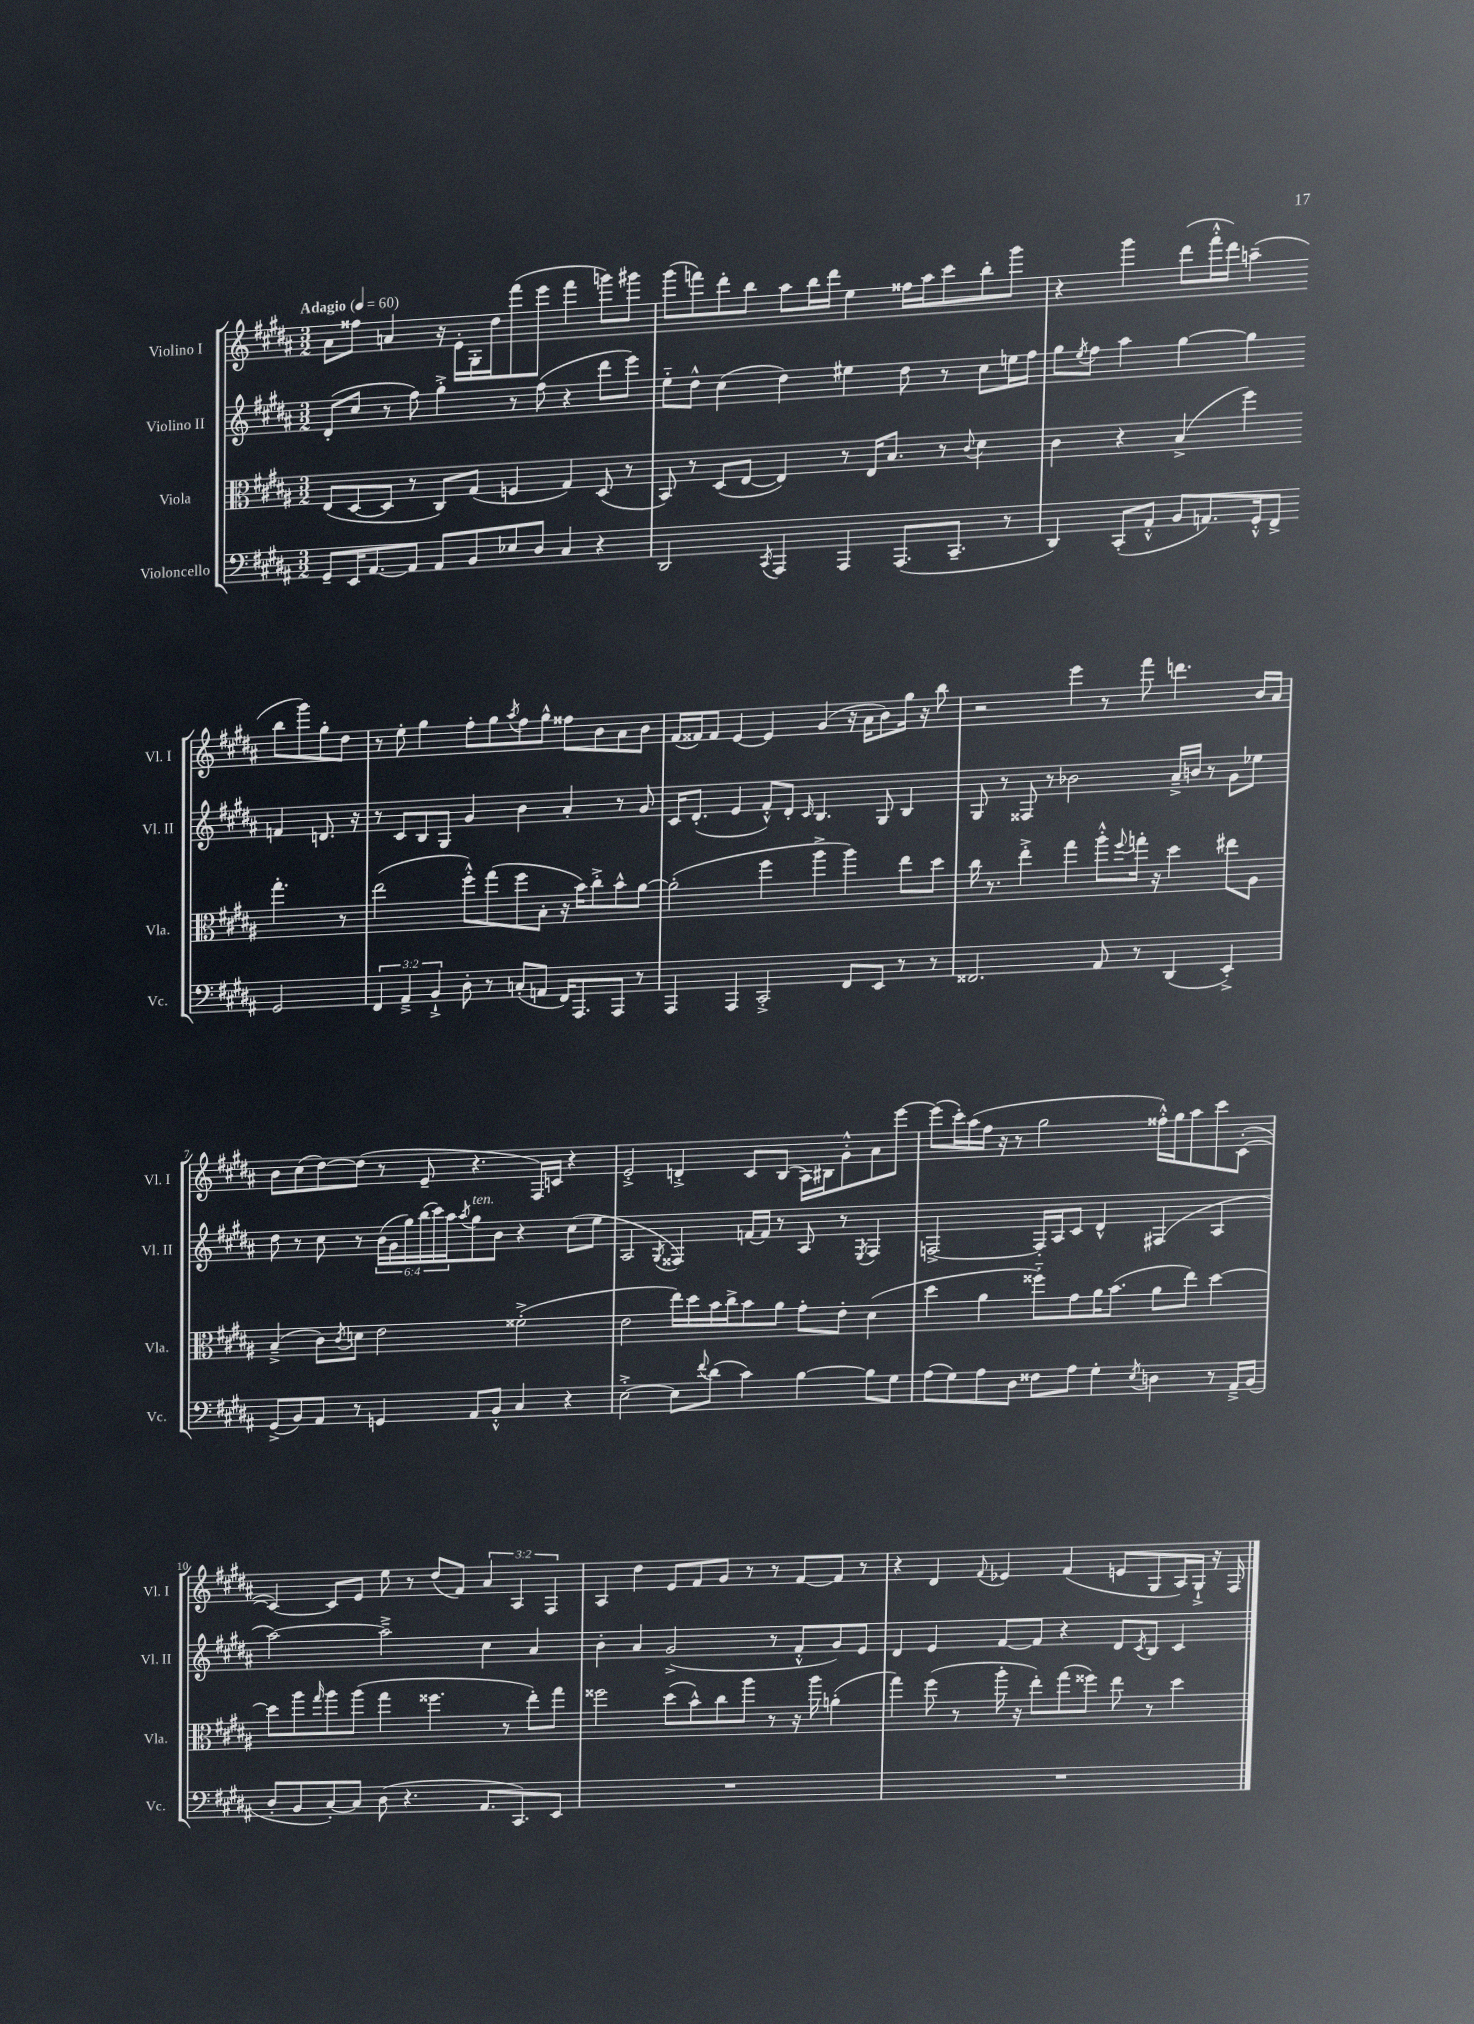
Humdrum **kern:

**kern	**kern	**kern	**kern
*staff4	*staff3	*staff2	*staff1
*clefF4	*clefC3	*clefG2	*clefG2
*k[f#c#g#d#a#]	*k[f#c#g#d#a#]	*k[f#c#g#d#a#]	*k[f#c#g#d#a#]
*M3/2	*M3/2	*M3/2	*M3/2
*MM60	*MM60	*MM60	*MM60
8GG#~	(8E	(8d#'	8a#
16EE	[8D#	8cc#	8ff##
[8.AA#	.	.	.
.	8D#]	8r	4a
8AA#]	8r	8ff#)	.
8AA#	8C#)	4gg#'^	16r
.	.	.	16e'
8BB	(8G#	.	16G#'
.	.	.	16dd#
8E-	4F	8r	(8fff#
8D#	.	(8ff#	8eee
4C#	4G#)	4r	4fff#
4r	(8D#	8ddd#	8ggg)
.	8r	8eee)	8ggg#
=	=	=	=
2DD#	8BB)	8ee'~	(8ggg#
.	8r	8dd#^^	8fff)
.	(8D#	(4cc#	8ddd#'
.	[8E	.	8bb
8qCC#	.	.	.
4AAA#	4E])	4dd#)	8aa#
.	.	.	16bb
.	.	.	16ddd#
4AAA#	8r	4ee#	4ee
.	16E	.	.
.	8.B	.	.
(8.AAA#	.	8dd#	16ff##
.	.	.	16aa#
.	8r	8r	8ccc#
8.CC#~	.	.	.
.	8qqc#	.	.
.	4d#	8cc#	8bb'
8r	.	16ee	8ggg#
.	.	16ff#	.
=	=	=	=
4DD#)	4c#	8gg#	4r
.	.	8qee	.
.	.	8ff#	.
(8CC#'	4r	4aa#	4ggg#
8AA#'^^	.	.	.
8BB	(4B^	[4gg#	(8ddd#
8.AA)	.	.	16fff#'^^
.	.	.	16ddd#)
.	4ff#)	4gg#]	(4aa~
16GG#'^^	.	.	.
8FF#^	.	.	.
2GG#	4.gg#'	4f	8bb
.	.	.	8ggg#)
.	.	8.d	8gg#'
.	8r	.	8dd#
.	.	16r	.
=	=	=	=
6FF#	(2ee	8r	8r
.	.	8c#	8ee'
6AA#~^	.	.	.
.	.	8B	4gg#
6BB`^	.	.	.
.	.	8G#	.
8D#'	8ff#'^^)	4g#	8ff#'
8r	(8gg#	.	8gg#
.	.	.	8qaa#
(8C'	8ff#	4b	8ff#
8AA	8B'	.	8gg#^^
16FF#)	16r	4a#'	8ff##
8.AAA#	16b)	.	.
.	8cc#'^	.	8b
8AAA#	8b^^	8r	8a#
8r	[8a#	8g#	8b
=	=	=	=
4AAA#	(2a#']	16c#	(16f#
.	.	(8.d#'	16f##)
.	.	.	8f##
4AAA#	.	4e	[4e
2CC#'^	4ff#	8f#'^^)	4e]
.	.	8d#'	.
.	.	16qqc#	.
.	4aa#^	4.B	(4g#
8FF#	4aa#)	.	16r
.	.	.	16a#
8EE	.	8G#	8b)
8r	8ee	4B	16gg#
.	.	.	16r
8r	8dd#	.	8bb
=	=	=	=
2.FF##	16cc#	8G#	2r
.	8.r	.	.
.	.	8r	.
.	4ee'^	8F##	.
.	.	8r	.
.	4gg#	2b-	4eee
8AA#	8aa#'^^	.	8r
.	8qqff#	.	.
8r	16gg'	.	8fff#
.	16r	.	.
(4DD#	4dd#	16a#~^	4.ddd
.	.	16b	.
.	.	8r	.
4EE'^)	8ee#	8g#	.
.	8A#	8ee-	16b
.	.	.	16a#
=	=	=	=
(8GG#^	(4B~^	8dd#	8b
8BB)	.	8r	(8cc#
8AA#	8c#)	8cc#	[8dd#)
.	8qc#	.	.
8r	8d	8r	(8dd#]
4GG	2e	(24b	8r
.	.	24g#	.
.	.	24gg#)	.
.	.	(24bb	8e~
.	.	24ccc#)	.
.	.	24aa#	.
.	.	8qaa#	.
8AA#	.	8gg#	4.r
8BB'^^	.	8b	.
4C#	(2f##'^	4r	.
.	.	.	16F#)
.	.	.	16c
4r	.	(8cc#	4r
.	.	8ee	.
=	=	=	=
[2E'^	2e	2A#	2e'^
.	.	8qG#	.
8E]	16ee)	4F##)	4d'^
.	16dd#	.	.
8qqf#	.	.	.
(8d#	16b	.	.
.	16cc#^	.	.
4c#)	8b	[16f	8c#
.	.	16f]	.
.	8a#	8r	(8B
[4B	8g#'	8A#	16A#)
.	.	.	16B#
.	8e'	8r	8g#'^^
.	.	8qE	.
8B]	(4d#	4F##	8a#
8G#	.	.	[8eee
=	=	=	=
(8A#	4dd#	[2F^	(8eee]
8G#)	.	.	16ccc#')
.	.	.	(16aa#
8A#	4a#	.	16ff#
.	.	.	16r
8D#	.	.	8r
8F##	8ff##'~)	16F']	2gg#
.	.	16A#	.
8A#	8g#	8c#	.
4G#'	16a#	4d#^^	.
.	(8.b	.	.
8qE	.	.	.
4D	8a#	(4F#	16ff##'^^)
.	.	.	16gg#
.	8ee)	.	8aa#
8r	[4dd#	4A#	8ccc#
16AA#~^	.	.	([8c#'
(16BB	.	.	.
=	=	=	=
8D#'	8dd#]	[2aa#)	4c#_)
8BB	8aa#	.	.
.	16qqgg#	.	.
[8C#')	8aa#	.	8c#]
8C#]	(8aa#	.	8e
(8D#	4gg#	2aa#~^]	8ee
4.r	.	.	8r
.	4.ff##	.	(8dd#
.	.	.	8f#)
8.AA#	.	4cc#	6a#
.	8r	.	.
.	.	.	6A#
8.CC#)	.	.	.
.	8ee')	4a#	.
.	.	.	6F#
8EE	8gg#	.	.
=	=	=	=
1.r	2ff##	4b'	4A#
.	.	4a#	4dd#
.	(8dd#	(2g#^	8e
.	8b^^)	.	8f#
.	8cc#	.	8g#
.	8aa#	.	8r
.	8r	8r	8r
.	16r	8f#'^^	[8f#
.	16aa#	.	.
.	(4a'	8g#)	8f#]
.	.	8e	8r
=	=	=	=
1.r	4gg#)	4d#	4r
.	(8ff#	4e	4d#
.	8r	.	.
.	.	.	8qqf#
.	16aa#'	[8f#	4e-
.	16r	.	.
.	8ee')	8f#]	.
.	(8gg#	4r	(4f#
.	8ff##)	.	.
.	8ee	8d#	8e
.	.	8qc#	.
.	8r	8B	8G#
.	4dd#	4c#	16A#)
.	.	.	16G#`^
.	.	.	16r
.	.	.	16F#
==	==	==	==
*-	*-	*-	*-
